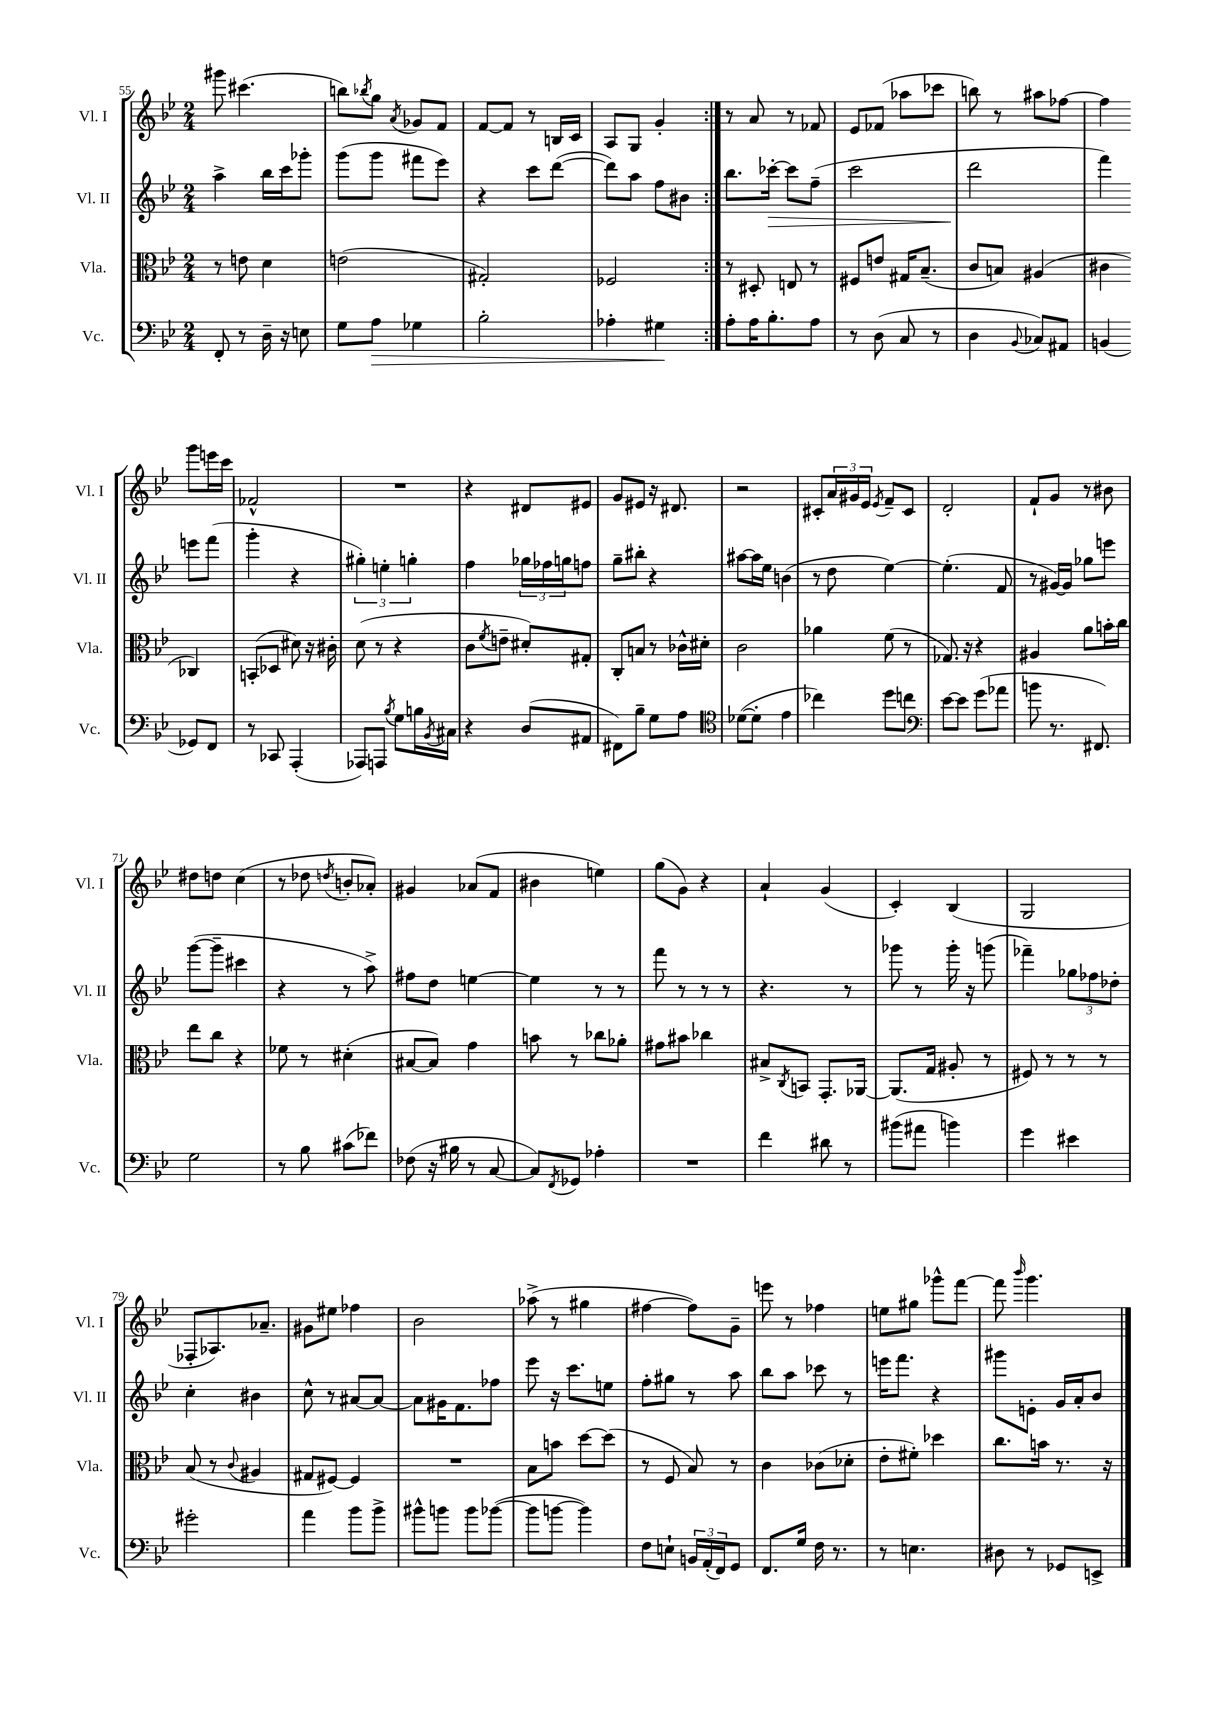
<<
\new StaffGroup <<
\new Staff = "s0" \with { instrumentName = "Vl. I" shortInstrumentName = "Vl. I" } {
    \clef treble \key bes \major \numericTimeSignature \time 2/4
    \repeat volta 2 { gis'''8 cis'''4.( |
    b''8) \acciaccatura { bes''8 } g''8 \acciaccatura { a'8 } ges'8 f'8 |
    f'8~ f'8 r8 b16 c'16 |
    a8 g8 g'4-. | }
    r8 a'8 r8 fes'8 |
    ees'8 fes'8( aes''8 ces'''8 |
    b''8) r8 ais''8 fes''8~ |
    fes''4 g'''8 e'''16 c'''16 |
    fes'2-^ |
    R2 |
    r4 dis'8 eis'8 |
    g'8 eis'8 r16 dis'8. |
    r2 |
    cis'8-. \tuplet 3/2 { a'16 gis'16 ees'16 } \acciaccatura { ees'8 } f'8-- cis'8 |
    d'2-. |
    f'8-! g'8 r8 bis'8 |
    dis''8 d''8 c''4( |
    r8 des''8 \acciaccatura { d''8 } b'8-. aes'8-.) |
    gis'4 aes'8( f'8 |
    bis'4 e''4) |
    g''8( g'8) r4 |
    a'4-! g'4( |
    c'4-.) bes4( |
    g2 |
    fes8-. aes8.) aes'8.-- |
    gis'8 eis''8 fes''4 |
    bes'2 |
    aes''8->( r8 gis''4 |
    fis''4~ fis''8) g'8-- |
    e'''8 r8 fes''4 |
    e''8 gis''8 ges'''8-^ f'''8~ |
    f'''8 \grace { bes'''16 } g'''4. \bar "|." |
}
\new Staff = "s1" \with { instrumentName = "Vl. II" shortInstrumentName = "Vl. II" } {
    \clef treble \key bes \major \numericTimeSignature \time 2/4
    \repeat volta 2 { a''4-> bes''16 c'''16 ges'''8-. |
    g'''8( g'''8 fis'''8 ees'''8) |
    r4 c'''8 d'''8~( |
    d'''8) a''8 f''8 bis'8 | }
    bes''8. ces'''16~-.\> ces'''8 f''8--( |
    c'''2 |
    d'''2\! |
    f'''4) e'''8 f'''8( |
    g'''4-. r4 |
    \tuplet 3/2 { gis''4-.) e''4-. g''4-. } |
    f''4 \tuplet 3/2 { ges''16 fes''16 g''16 } f''8 |
    g''8-- bis''8-. r4 |
    ais''8~ ais''16 ees''16 b'4( |
    r8 d''8 ees''4~) |
    ees''4.-.( f'8 |
    r8 gis'16~) gis'16 ges''8 e'''8 |
    g'''8~( g'''8-- cis'''4 |
    r4 r8 a''8->) |
    fis''8 d''8 e''4~ |
    e''4 r8 r8 |
    f'''8 r8 r8 r8 |
    r4. r8 |
    ges'''8 r8 ges'''16-. r16 g'''8( |
    fes'''4--) \tuplet 3/2 { ges''8 fes''8 des''8-. } |
    c''4-. bis'4 |
    c''8-^ r8 ais'8~ ais'8~ |
    ais'8 gis'16 f'8. fes''8 |
    ees'''8 r16 c'''8. e''8 |
    f''8-. gis''8 r8 a''8 |
    bes''8 a''8 ces'''8 r8 |
    e'''16 f'''8. r4 |
    gis'''8 e'8-. g'16 a'16-. bes'8 \bar "|." |
}
\new Staff = "s2" \with { instrumentName = "Vla." shortInstrumentName = "Vla." } {
    \clef alto \key bes \major \numericTimeSignature \time 2/4
    \repeat volta 2 { r8 e'8 d'4 |
    e'2( |
    gis2-.) |
    fes2 | }
    r8 dis8-. e8 r8 |
    fis8 e'8 gis16 bes8.--( |
    c'8 b8) ais4( |
    cis'4 ces4) |
    b,8-.( des8 dis'8) r16 cis'16-. |
    d'8( r8 r4 |
    c'8 \acciaccatura { f'8 } e'8-- dis'8-.) gis8-. |
    c8-. b8 r8 ces'16-^ dis'16-. |
    c'2 |
    aes'4 f'8( r8 |
    ges8.) r16 r4 |
    ais4 a'8 b'16-. c''16 |
    ees''8 c''8 r4 |
    fes'8 r8 dis'4-.( |
    bis8~ bis8) g'4 |
    b'8 r8 ces''8 aes'8-. |
    gis'8 bis'8 ces''4 |
    bis8-> \acciaccatura { c8 } b,8 g,8.-. aes,16~ |
    aes,8.( g16 ais8-. r8 |
    fis8) r8 r8 r8 |
    bes8( r8 \appoggiatura { c'8 } ais4 |
    gis8 fis8~) fis4 |
    R2 |
    bes8 b'8 d''8~ d''8( |
    r8 f8 bes8) r8 |
    c'4 ces'8( des'8-. |
    ees'8-. fis'8-.) des''4 |
    c''8. b'16 r8. r16 \bar "|." |
}
\new Staff = "s3" \with { instrumentName = "Vc." shortInstrumentName = "Vc." } {
    \clef bass \key bes \major \numericTimeSignature \time 2/4
    \repeat volta 2 { f,8-. r8 d16-- r16 e8 |
    g8 a8\> ges4 |
    bes2-. |
    aes4-. gis4\! | }
    a8-. a16 bes8.-. a8 |
    r8 d8( c8 r8 |
    d4 \appoggiatura { bes,8 } ces8) ais,8 |
    b,4( ges,8) f,8 |
    r8 ces,8 a,,4-.( |
    aes,,8) a,,8 \acciaccatura { bes8 } g8 b16 \acciaccatura { bes,8 } cis16 |
    r4 d8( ais,8 |
    fis,8) bes8-- g8 a8 |
    \clef tenor des'8~( des'8-. ees'4 |
    ces''4) d''8 c''8 |
    \clef bass ees'8~ ees'8 g'8( aes'8 |
    b'8 r8. fis,8.) |
    g2 |
    r8 bes8 cis'8( fes'8) |
    fes8( r16 bis16 r8 c8~ |
    c8) \acciaccatura { f,8 } ges,8 aes4-. |
    R2 |
    f'4 dis'8 r8 |
    bis'8( ais'8 b'4) |
    g'4 eis'4 |
    gis'2-. |
    a'4 bes'8 bes'8-> |
    bis'8-^ b'8 b'8 bes'8~( |
    bes'8 b'8~ b'4) |
    f8 e8-! \tuplet 3/2 { b,16 a,16-.( f,16) } g,8 |
    f,8. g16 f16 r8. |
    r8 e4. |
    dis8 r8 ges,8 e,8-> \bar "|." |
}
>>
>>
\layout { \context { \Score currentBarNumber = #55 } }
